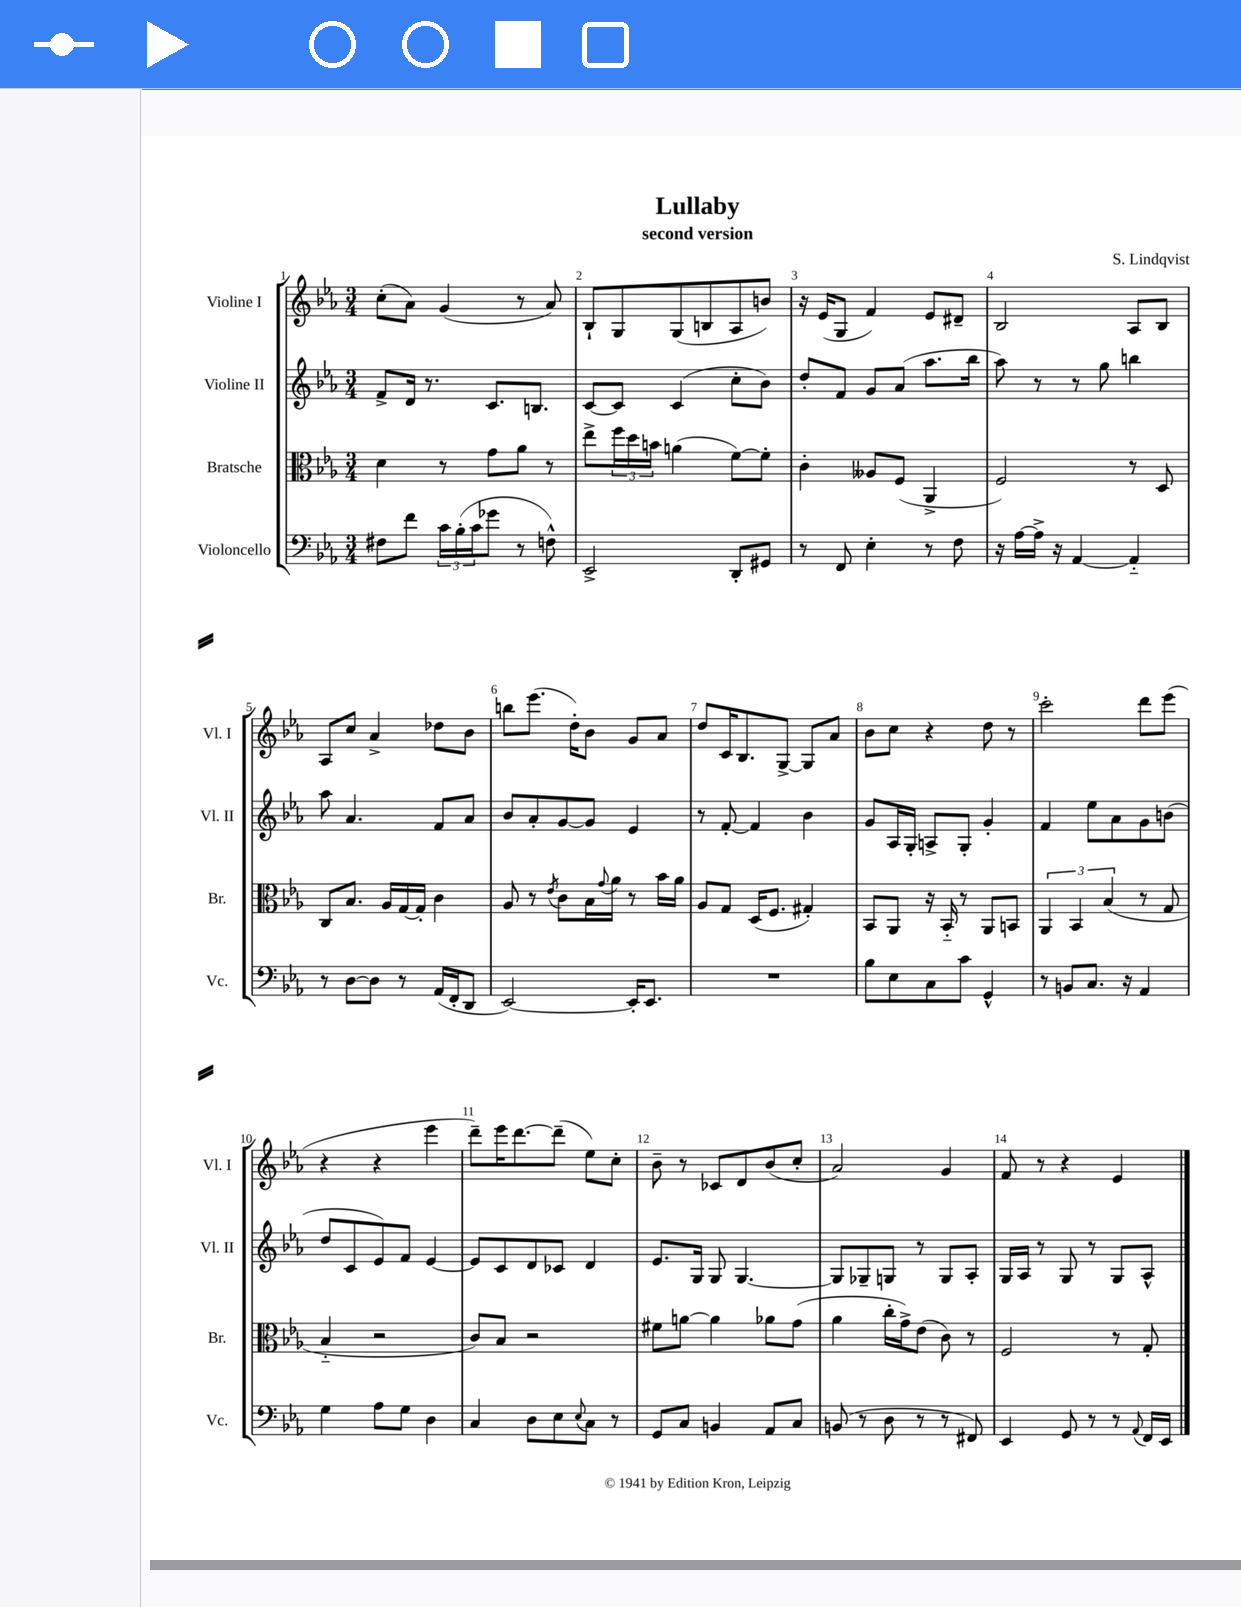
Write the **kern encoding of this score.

**kern	**kern	**kern	**kern
*staff4	*staff3	*staff2	*staff1
*clefF4	*clefC3	*clefG2	*clefG2
*k[b-e-a-]	*k[b-e-a-]	*k[b-e-a-]	*k[b-e-a-]
*M3/4	*M3/4	*M3/4	*M3/4
8F#	4d	8f^	(8cc'
8f	.	16d	8a-)
.	.	8.r	.
24c	8r	.	(4g
(24B-'	.	.	.
24c	.	.	.
8g-	8g	8.c	.
8r	8a-	.	8r
.	.	8.B	.
8F^^)	8r	.	8a-)
=	=	=	=
2EE-^	8ee-^	[8c	8B-`
.	24ff	8c]	8G
.	24dd	.	.
.	24b	.	.
.	(4a	(4c	(8G
.	.	.	8B
8DD'	[8f)	8cc'	8A-
8GG#	8f']	8b-)	8b)
=	=	=	=
8r	4c'	8dd'	16r
.	.	.	(16e-
8FF	.	8f	8G
4E-'	8A--	8g	4f)
.	(8F	(8a-	.
8r	4AA-^	8.aa-	8e-
8F	.	.	8d#~
.	.	16bb-	.
=	=	=	=
16r	2F)	8aa-)	2B-
[16A-	.	.	.
16A-^]	.	8r	.
16r	.	.	.
[4AA-	.	8r	.
.	.	8gg	.
4AA-'~]	8r	4bb	8A-
.	8D	.	8B-
=	=	=	=
8r	8C	8aa-	8A-
[8D	8.B-	4.a-	8cc
8D]	.	.	4a-^
.	16A-	.	.
8r	[16G	.	.
.	16G']	.	.
(16AA-	4c	8f	8dd-
16FF'	.	.	.
8DD	.	8a-	8b-
=	=	=	=
[2EE-)	8A-	8b-	8bb
.	8r	8a-'	(8.eee-
.	8qe-	.	.
.	8c	[8g	.
.	.	.	16dd')
.	16B-	8g]	8b-
.	8qqg	.	.
.	16a-	.	.
16EE-']	8r	4e-	8g
8.EE-	.	.	.
.	16b-	.	8a-
.	16a-	.	.
=	=	=	=
2.r	8A-	8r	8dd
.	8G	[8f'	16c
.	.	.	8.B-
.	(16D	4f]	.
.	8.F	.	.
.	.	.	[8G^
.	4G#')	4b-	8G]
.	.	.	8a-
=	=	=	=
8B-	8BB-	8g	8b-
8E-	8AA-	16A-	8cc
.	.	16G'	.
8C	16r	8A^	4r
.	16BB-'~	.	.
8c	8r	8G'	.
4GG^^	8AA-	4g'	8dd
.	8BB	.	8r
=	=	=	=
8r	6AA-	4f	2ccc'
8BB	.	.	.
.	6BB-	.	.
8.C	.	8ee-	.
.	(6B-	.	.
.	.	8a-	.
16r	.	.	.
4AA-	8r	8g	8ddd
.	8G	(8b	(8eee-
=	=	=	=
4G	4B-'~	8dd	4r
.	.	8c	.
8A-	2r	8e-)	4r
8G	.	8f	.
4D	.	[4e-	4eee-
=	=	=	=
4C	8c)	8e-]	8ddd~)
.	8B-	8c	16eee-
.	.	.	[8.ddd
8D	2r	8d	.
8E-	.	8c-	(8ddd~]
8qqE-	.	.	.
8C	.	4d	8ee-)
8r	.	.	8cc'
=	=	=	=
8GG	8f#	8.e-	8b-~
8C	[8a	.	8r
.	.	16G	.
4BB	4a]	8G	8c-
.	.	[4.G	8d
8AA-	8a-	.	(8b-
8C	(8g	.	8cc'
=	=	=	=
(8BB	4a-	8G]	2a-)
8r	.	8G-~	.
8D	16cc'	8G	.
.	16g^)	.	.
8r	(8e-	8r	.
8r	8c)	8G	4g
8FF#)	8r	8A-'	.
=	=	=	=
4EE-	2F	16G	8f
.	.	16A-	.
.	.	8r	8r
8GG	.	8G	4r
8r	.	8r	.
8r	8r	8G	4e-
8qqAA-	.	.	.
16FF	8G'	8A-^^	.
16EE-	.	.	.
==	==	==	==
*-	*-	*-	*-
